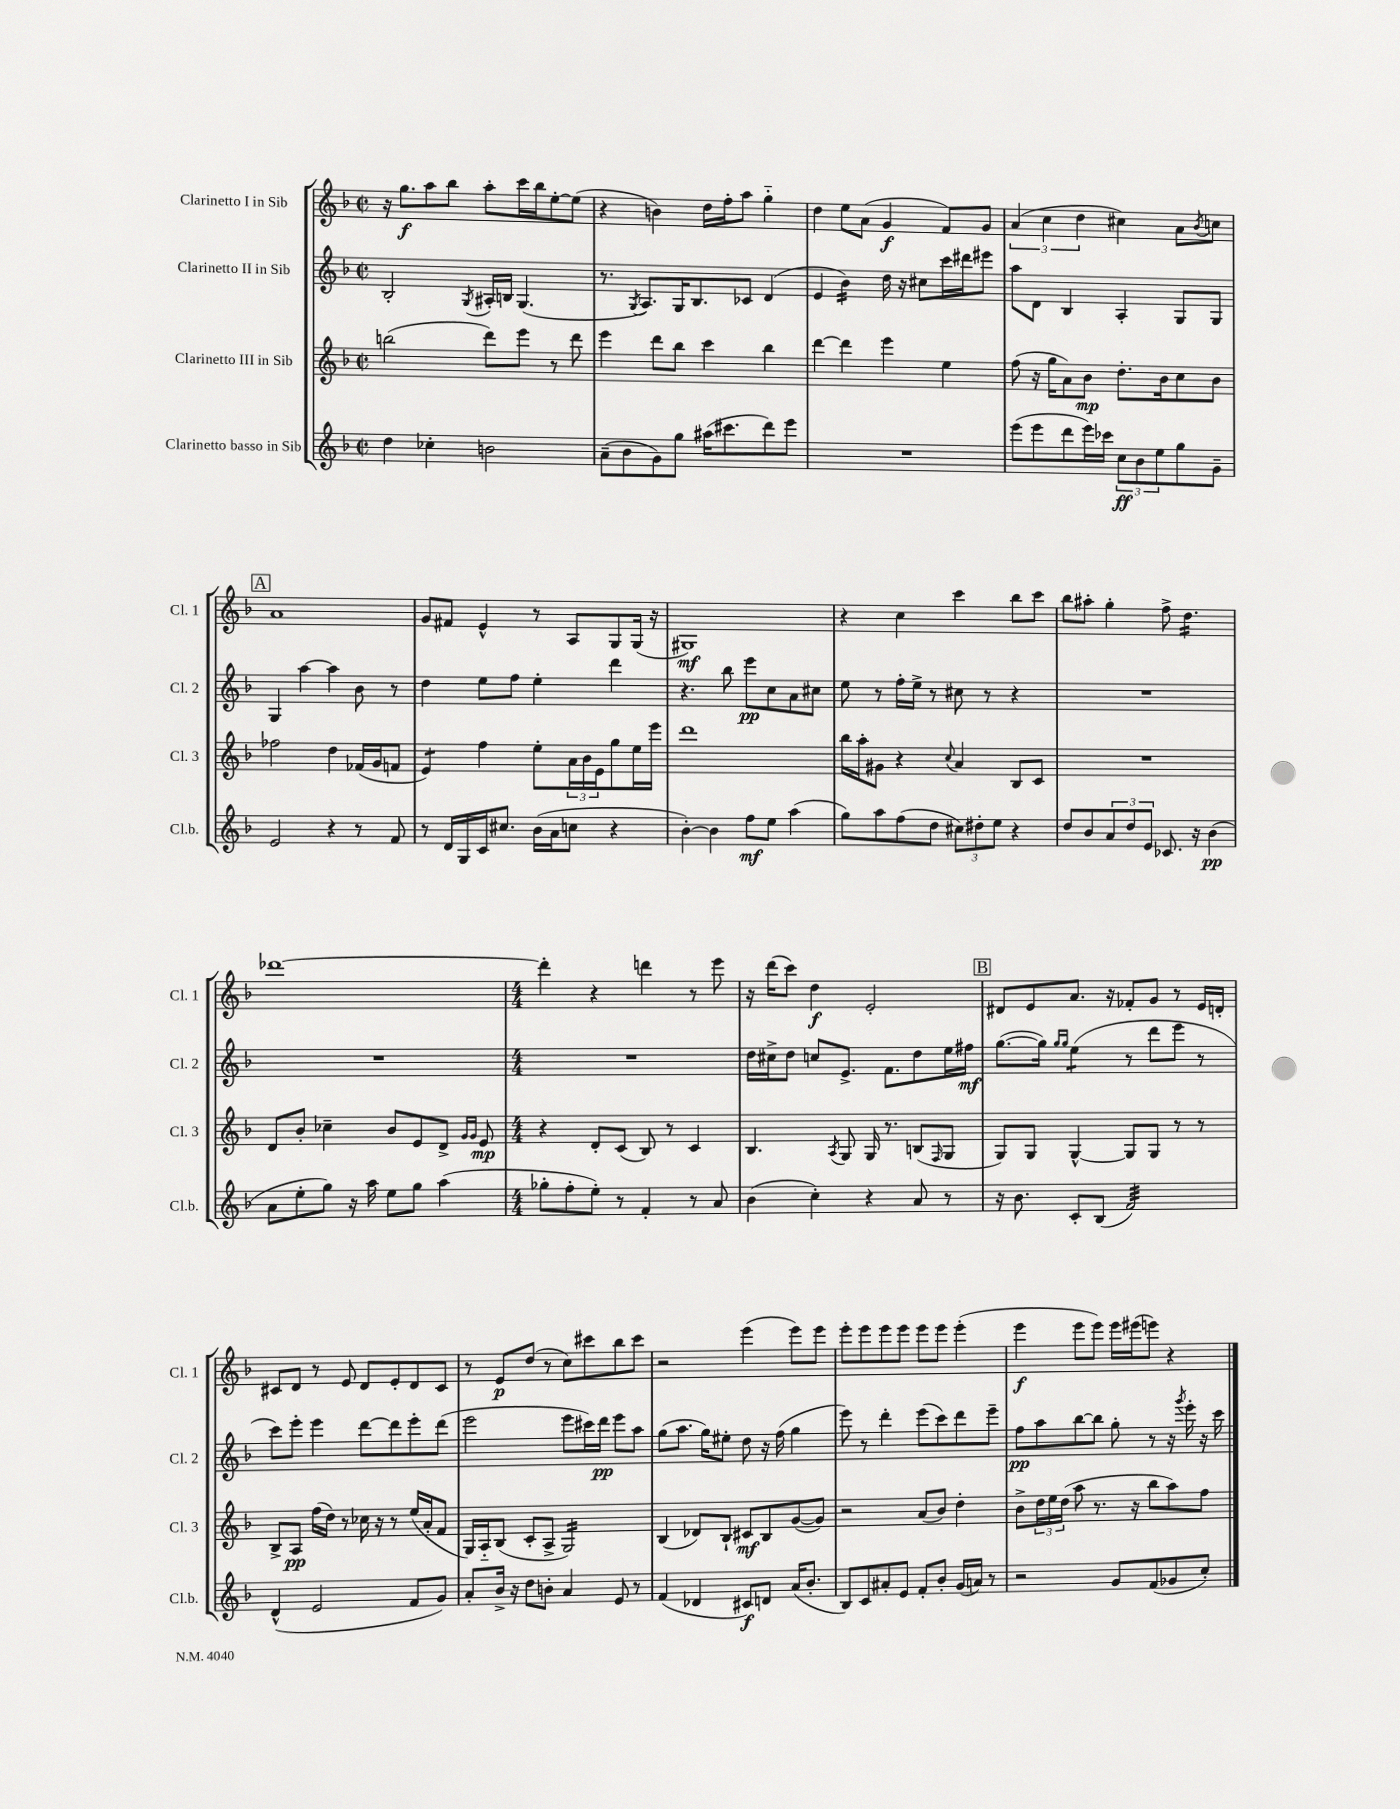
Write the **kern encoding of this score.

**kern	**kern	**kern	**kern
*staff4	*staff3	*staff2	*staff1
*clefG2	*clefG2	*clefG2	*clefG2
*k[b-]	*k[b-]	*k[b-]	*k[b-]
*M2/2	*M2/2	*M2/2	*M2/2
*met(c|)	*met(c|)	*met(c|)	*met(c|)
4dd	(2bb	2B-'	16r
.	.	.	8.gg
4cc-'	.	.	8aa
.	.	.	8bb-
.	.	8qG	.
2b	8ddd)	16A#'	8aa'
.	.	16B	.
.	8eee	(4.G	16ccc
.	.	.	16bb-
.	8r	.	[8ee'
.	8ddd	.	(8ee]
=	=	=	=
(8a~	4eee	8.r	4r
8b-	.	.	.
.	.	8qG	.
.	.	8.A)	.
8g)	8ddd	.	4b)
8gg	8bb-	16G	.
.	.	8.B-	.
(16aa#	4ccc	.	16dd
8.ccc#	.	.	16ff'
.	.	8c-	8aa
8ddd)	4bb-	(4d	4gg'~
8eee	.	.	.
=	=	=	=
1r	[4ddd	4e	4dd
.	4ddd]	4b-)	8ee
.	.	.	(8a
.	4eee	16dd	4g
.	.	16r	.
.	.	8cc#	.
.	4ee	16ccc	8f)
.	.	16ddd#	.
.	.	8eee#	8g
=	=	=	=
(8eee	(8ff	8aa	(6a
8eee	16r	8d	.
.	.	.	6cc
.	16gg	.	.
8ddd	8a)	4B-	.
.	.	.	6dd
16eee)	8b-	.	.
16ccc-	.	.	.
12cc	8.dd'	4A'	4cc#)
12b-	.	.	.
12ee	.	.	.
.	16b-	.	.
8gg	8cc	8G	8a
.	.	.	8qb-
8g~	8b-	8G	8cc
=	=	=	=
2e	2ff-	4G	1a
.	.	[4aa	.
4r	4dd	4aa]	.
8r	(16f-	8b-	.
.	16g	.	.
8f	8f	8r	.
=	=	=	=
8r	4e)	4dd	8g
16d	.	.	8f#
16G	.	.	.
16c	4ff	8ee	4e^^
8.cc#	.	.	.
.	.	8ff	.
(16b-	8ee'	4ee'	8r
16a	.	.	.
8cc	24a	.	8A
.	24b-	.	.
.	24e	.	.
4r	8gg	4ddd	8G
.	16ee	.	(16G
.	16eee	.	16r
=	=	=	=
[4b-')	1ddd	4.r	1G#)
4b-]	.	.	.
.	.	8bb-	.
8ff	.	8eee	.
8ee	.	8cc	.
(4aa	.	8a	.
.	.	8cc#	.
=	=	=	=
8gg)	16bb-	8ee	4r
.	16aa'	.	.
8aa	8g#	8r	.
(8ff	4r	16ff'	4cc
.	.	16ee^	.
8dd	.	8r	.
.	8qqcc	.	.
12cc#)	4a	8cc#	4ccc
12dd#'	.	.	.
.	.	8r	.
12ee	.	.	.
4r	8B-	4r	8bb-
.	8c	.	8ccc
=	=	=	=
8dd	1r	1r	8bb-
8b-	.	.	8aa#'
12a	.	.	4gg'
12dd	.	.	.
12e	.	.	.
8.c-	.	.	8ff^
.	.	.	4.dd
16r	.	.	.
(4b-	.	.	.
=	=	=	=
8a	8d	1r	[1ddd-
8ee'	8b-'	.	.
8gg)	4cc-~	.	.
16r	.	.	.
16aa	.	.	.
8ee	8b-	.	.
8gg	8e	.	.
(4aa	8d^	.	.
.	16qqg	.	.
.	16qqg	.	.
.	8e	.	.
=	=	=	=
*M4/4	*M4/4	*M4/4	*M4/4
8gg-'	4r	1r	4ddd-']
8ff'	.	.	.
8ee')	8d'	.	4r
8r	(8c	.	.
4f'	8B-)	.	4ddd
.	8r	.	.
8r	4c	.	8r
8a	.	.	8eee
=	=	=	=
(4b-	4.B-	16dd	16r
.	.	16cc#^	(16ddd
.	.	8dd	8ccc)
4cc')	.	8cc	4dd
.	8qA	.	.
.	8G	8.e^	.
4r	16G	.	2e'
.	8.r	8.f	.
8a	(8B	8dd	.
.	16qqF	.	.
8r	8G	16ee	.
.	.	16ff#	.
=	=	=	=
16r	8G)	([8.gg	8d#
8.b-	.	.	.
.	8G	.	8e
.	.	16gg])	.
.	.	16qqgg	.
.	.	16qqgg	.
8c'	[4G^^	(4ee	8.a
(8B-	.	.	.
.	.	.	16r
2f)	8G]	8r	8f-'
.	8G	8ddd	8g
.	8r	8eee	8r
.	8r	8r	16e
.	.	.	16d'
=	=	=	=
(4d^^	8B-^	8ccc)	8c#
.	8A	8eee'	8d
2e	(16ff	4eee	8r
.	16dd)	.	.
.	8r	.	8e
.	16cc-	[8ddd	8d
.	16r	.	.
.	8r	8ddd]	8e'
8f	(16ee	8eee'	8d
.	16a'	.	.
8g)	8f	(8ddd	8c#
=	=	=	=
8a'	16G)	2eee	8r
.	16A'~	.	.
16b-^	(8B-	.	8e
16r	.	.	.
8dd	8c'	.	(8dd
8b'	8A^	.	8r
4a	2G)	8eee	8cc)
.	.	16ccc#)	8ccc#
.	.	16ddd	.
8e	.	8eee	8bb-
8r	.	8aa	8ccc#
=	=	=	=
(4f	(4B-	(8gg	2r
.	.	8.aa	.
4d-	8d-)	.	.
.	.	16gg)	.
.	8B-`	8ee#'	.
8c#)	8c#	8dd	(4eee
8d	8B-	16r	.
.	.	(16ff	.
(16a	([8g	4gg	8eee)
8.b-'	.	.	.
.	8g])	.	8eee
=	=	=	=
8B-)	2r	8eee)	8eee'
8c	.	8r	8eee
8a#'	.	4ddd'	8eee
8e	.	.	8eee
8f'	(8a	(8eee	8eee
8b-'	8b-)	8ccc)	8eee
(16g	4dd'	8ddd	(4eee'
16a)	.	.	.
8r	.	8eee~	.
=	=	=	=
2r	8b-^	8ff	4eee
.	24dd	8aa	.
.	24ee	.	.
.	(24dd	.	.
.	8aa	[8bb-	8eee
.	8.r	8bb-]	8eee)
8g	.	8gg'	16eee
.	16r	.	(16eee#
(8f	8bb-	8r	8eee)
8g-	8aa)	16r	4r
.	.	8qggg	.
.	.	16eee'	.
8cc')	8ff	16r	.
.	.	16ccc	.
==	==	==	==
*-	*-	*-	*-
